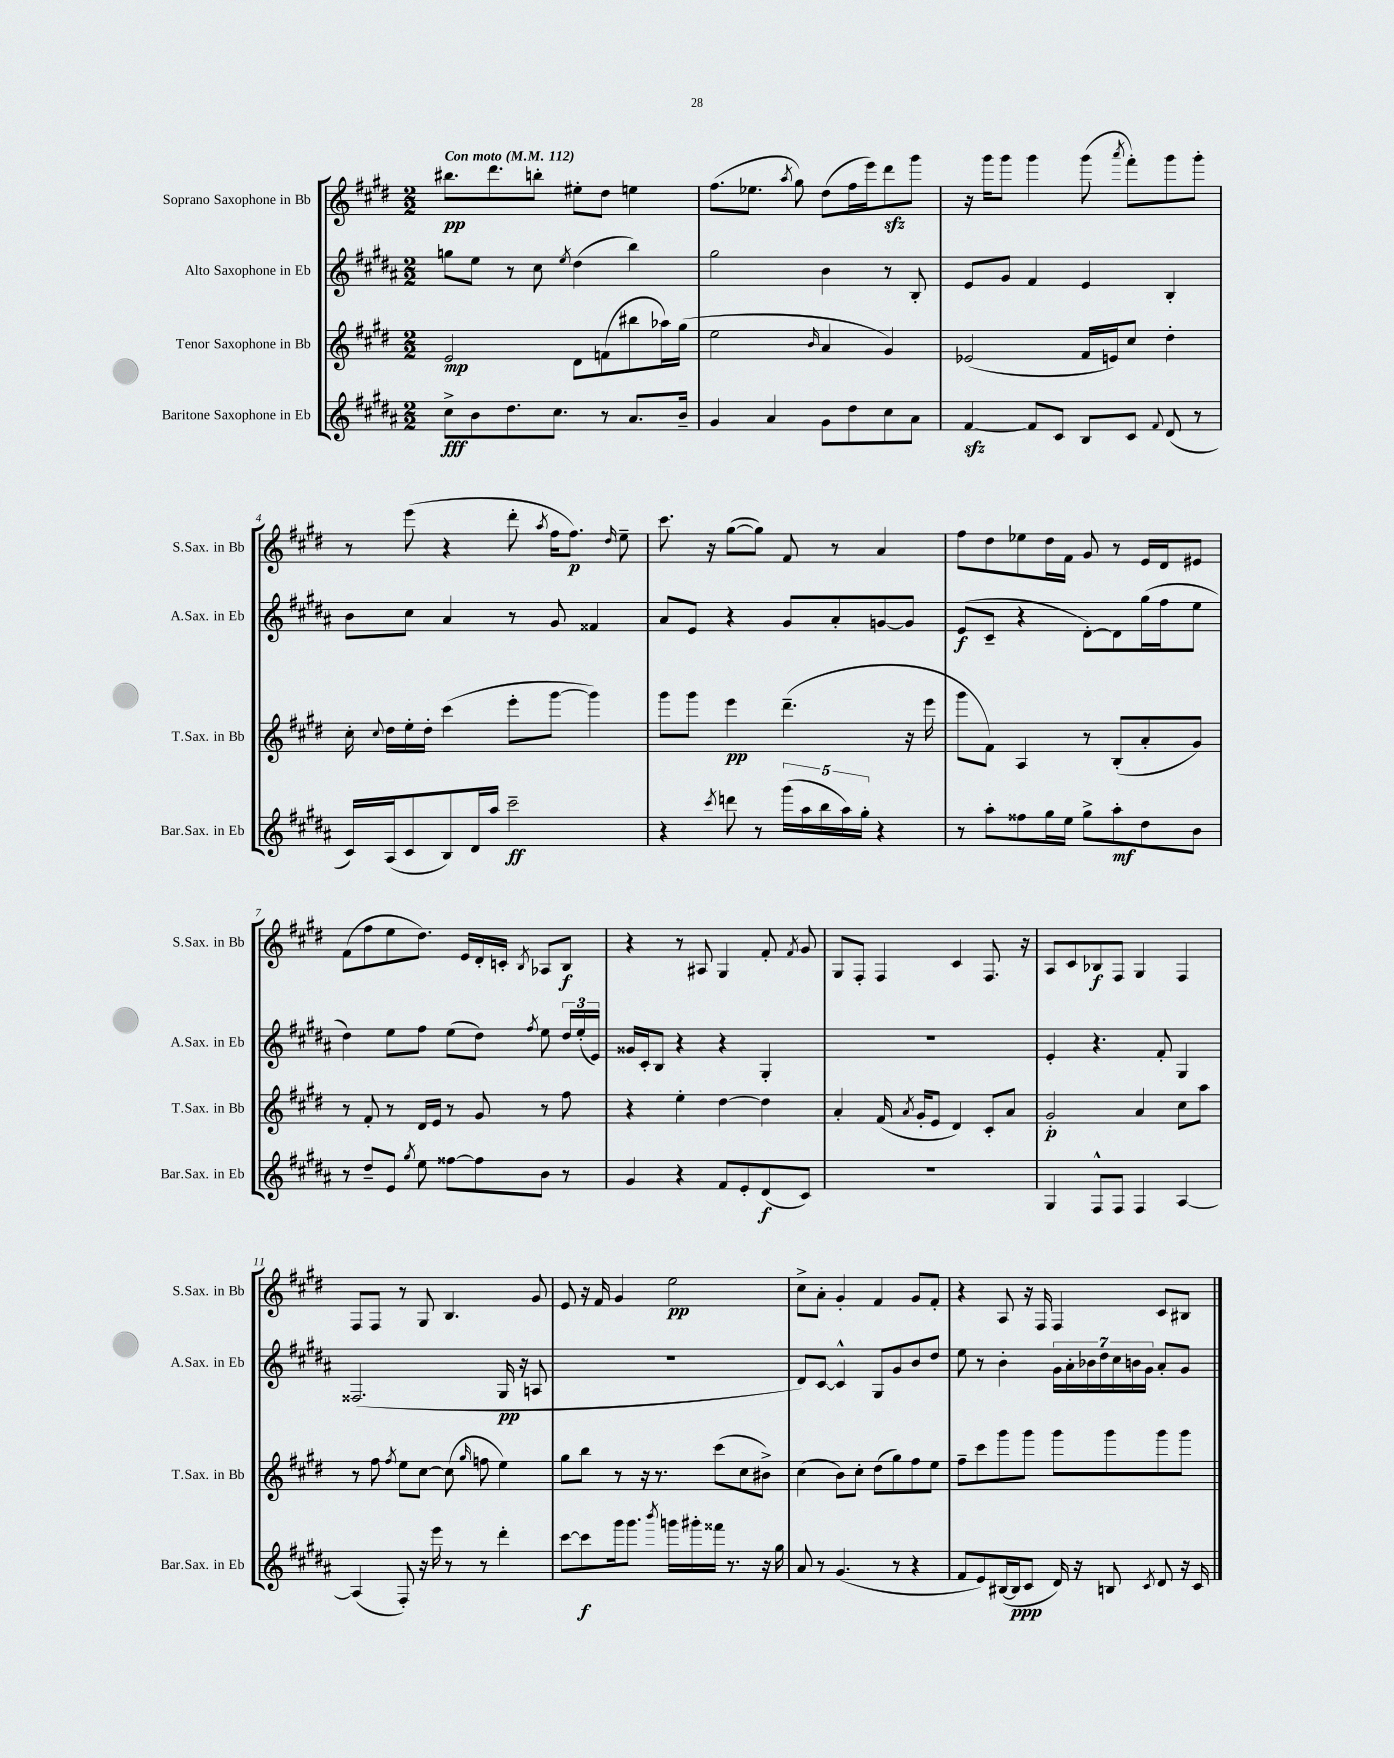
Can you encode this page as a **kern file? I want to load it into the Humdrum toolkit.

**kern	**dynam	**kern	**dynam	**kern	**dynam	**kern	**dynam
*part4	*part4	*part3	*part3	*part2	*part2	*part1	*part1
*staff4	*staff4	*staff3	*staff3	*staff2	*staff2	*staff1	*staff1
*I"Baritone Saxophone in Eb	*	*I"Tenor Saxophone in Bb	*	*I"Alto Saxophone in Eb	*	*I"Soprano Saxophone in Bb	*
*I'Bar.Sax. in Eb	*	*I'T.Sax. in Bb	*	*I'A.Sax. in Eb	*	*I'S.Sax. in Bb	*
*clefG2	*	*clefG2	*	*clefG2	*	*clefG2	*
*k[f#c#g#d#a#]	*	*k[f#c#g#d#]	*	*k[f#c#g#d#a#]	*	*k[f#c#g#d#]	*
*M2/2	*	*M2/2	*	*M2/2	*	*M2/2	*
*MM112	*	*MM112	*	*MM112	*	*MM112	*
=1	=1	=1	=1	=1	=1	=1	=1
!	!	!	!	!	!	!LO:TX:a:B:t=Con moto	!
8cc#^\L	fff	2e/	mp	8ggn\L	.	8.bb#X\L	pp
8b\	.	.	.	8ee\J	.	.	.
.	.	.	.	.	.	8.ddd#\	.
8.dd#\	.	.	.	8r	.	.	.
.	.	.	.	8cc#\	.	8bbn'\J	.
8.cc#\J	.	.	.	.	.	.	.
.	.	.	.	8qee/	.	.	.
.	.	8d#\L	.	(4dd#\	.	8ee#X'\L	.
8r	.	(8fn\	.	.	.	8dd#\J	.
8.a#/L	.	8bb#X\	.	4bb\)	.	4een\	.
.	.	16aa-X\L)	.	.	.	.	.
16b~/Jk	.	(16gg#\JJ	.	.	.	.	.
=2	=2	=2	=2	=2	=2	=2	=2
4g#/	.	2ee\	.	2gg#\	.	(8.ff#\L	.
.	.	.	.	.	.	8.ee-X\J	.
4a#/	.	.	.	.	.	.	.
.	.	.	.	.	.	8qaa/	.
.	.	.	.	.	.	8gg#\)	.
.	.	16qqb/	.	.	.	.	.
8g#\L	.	4a/	.	4b\	.	(8dd#\L	.
8dd#\	.	.	.	.	.	16ff#\L	.
.	.	.	.	.	.	16eee\J)	.
8cc#\	.	4g#/)	.	8r	.	8ddd#zz\	.
8a#\J	.	.	.	8B'/	.	8ggg#\J	.
=3	=3	=3	=3	=3	=3	=3	=3
[4f#zz/	.	(2e-X/	.	8e/L	.	16r	.
.	.	.	.	.	.	16ggg#\KL	.
.	.	.	.	8g#/J	.	8ggg#\J	.
8f#/L]	.	.	.	4f#/	.	4ggg#\	.
8c#/J	.	.	.	.	.	.	.
8B/L	.	16f#/LL	.	4e/	.	(8ggg#\	.
.	.	16en/J)	.	.	.	.	.
.	.	.	.	.	.	8qaaa/	.
8c#/J	.	8cc#/J	.	.	.	8fff#'\L)	.
8qqf#/	.	.	.	.	.	.	.
(8d#/	.	4dd#'\	.	4B'/	.	8ggg#\	.
8r	.	.	.	.	.	8ggg#'\J	.
!!LO:LB:g=z
=4	=4	=4	=4	=4	=4	=4	=4
16c#/LL)	.	16cc#'\	.	8b\L	.	8r	.
.	.	8qqcc#/	.	.	.	.	.
(16A#/J	.	16dd#\LL	.	.	.	.	.
8c#/	.	16ee'\	.	8cc#\J	.	(8eee\	.
.	.	16dd#'\JJ	.	.	.	.	.
8B/)	.	(4ccc#\	.	4a#/	.	4r	.
16d#/L	.	.	.	.	.	.	.
16aa#/JJ	.	.	.	.	.	.	.
2ccc#~\	ff	8eee'\L	.	8r	.	8ddd#'\	.
.	.	.	.	.	.	8qaa/	.
.	.	[8ggg#\J	.	8g#/	.	16ff#\KL	.
.	.	.	.	.	.	8.ff#\J)	p
.	.	4ggg#\])	.	4f##X/	.	.	.
.	.	.	.	.	.	16qqdd#/	.
.	.	.	.	.	.	8ee~\	.
=5	=5	=5	=5	=5	=5	=5	=5
4r	.	8ggg#\L	.	8a#/L	.	8.ccc#\	.
.	.	8ggg#\J	.	8e/J	.	.	.
.	.	.	.	.	.	16r	.
8qccc#/	.	.	.	.	.	.	.
8dddn\	.	4eee\	pp	4r	.	([8gg#\L	.
8r	.	.	.	.	.	8gg#\J])	.
(20ggg#\LL	.	(4.ddd#~\	.	8g#/L	.	8f#/	.
20aa#\	.	.	.	.	.	.	.
20bb\	.	.	.	.	.	.	.
.	.	.	.	8a#'/	.	8r	.
20aa#\)	.	.	.	.	.	.	.
20gg#'\JJ	.	.	.	.	.	.	.
4r	.	.	.	[8gn/	.	4a/	.
.	.	16r	.	8g/J]	.	.	.
.	.	16eee\	.	.	.	.	.
=6	=6	=6	=6	=6	=6	=6	=6
8r	.	8ggg#\L	.	(8e/L	f	8ff#\L	.
8aa#'\L	.	8f#\J)	.	8c#~/J	.	8dd#\	.
8ff##X\	.	4A/	.	4r	.	8ee-X\	.
16gg#\L	.	.	.	.	.	16dd#\L	.
16ee\JJ	.	.	.	.	.	16f#\JJ	.
8gg#^\L	.	8r	.	[8d#'\L)	.	8g#/	.
8aa#'\	mf	(8B'/L	.	8d#\]	.	8r	.
8dd#\	.	8a'/	.	(16gg#\L	.	16e/LL	.
.	.	.	.	16ff#\J	.	16d#/J	.
8b\J	.	8g#/J)	.	8ee\J	.	8e#X/J	.
!!LO:LB:g=z
=7	=7	=7	=7	=7	=7	=7	=7
8r	.	8r	.	4dd#\)	.	(8f#\L	.
8dd#~/L	.	8f#'/	.	.	.	8ff#\	.
8e/J	.	8r	.	8ee\L	.	8ee\	.
8qgg#/	.	.	.	.	.	.	.
8ee\	.	16d#/LL	.	8ff#\J	.	8.dd#\J)	.
.	.	16e/JJ	.	.	.	.	.
[8ff##X\L	.	8r	.	(8ee\L	.	.	.
.	.	.	.	.	.	16e/LL	.
8ff##\]	.	8g#/	.	8dd#\J)	.	16d#'/	.
.	.	.	.	.	.	16cn'/JJ	.
.	.	.	.	8qff#/	.	8qB/	.
8b\J	.	8r	.	8ee\	.	8A-X/L	.
8r	.	8ff#\	.	24dd#/LL	.	8B/J	f
.	.	.	.	(24ee'/	.	.	.
.	.	.	.	24e/JJ)	.	.	.
=8	=8	=8	=8	=8	=8	=8	=8
4g#/	.	4r	.	16g##X/LL	.	4r	.
.	.	.	.	16c#'/J	.	.	.
.	.	.	.	8B/J	.	.	.
4r	.	4ee'\	.	4r	.	8r	.
.	.	.	.	.	.	8A#X/	.
8f#/L	.	[4dd#\	.	4r	.	4G#/	.
8e'/	.	.	.	.	.	.	.
(8d#/	f	4dd#\]	.	4G#'/	.	8f#'/	.
.	.	.	.	.	.	8qf#/	.
8c#/J)	.	.	.	.	.	8g#/	.
=9	=9	=9	=9	=9	=9	=9	=9
1r	.	4a'/	.	1r	.	8G#/L	.
.	.	.	.	.	.	8F#'/J	.
.	.	(16f#/	.	.	.	4F#/	.
.	.	8qa/	.	.	.	.	.
.	.	16g#'/KL	.	.	.	.	.
.	.	8e/J	.	.	.	.	.
.	.	4d#/)	.	.	.	4c#/	.
.	.	8c#'/L	.	.	.	8.F#/	.
.	.	8a/J	.	.	.	.	.
.	.	.	.	.	.	16r	.
=10	=10	=10	=10	=10	=10	=10	=10
4G#/	.	2g#'/	p	4e'/	.	8A/L	.
.	.	.	.	.	.	8c#/	.
8F#^^/L	.	.	.	4.r	.	8B-X/	f
8F#/J	.	.	.	.	.	8F#/J	.
4F#/	.	4a/	.	.	.	4G#/	.
.	.	.	.	8f#'/	.	.	.
[4A#/	.	8cc#\L	.	4G#/	.	4F#/	.
.	.	8aa\J	.	.	.	.	.
!!LO:LB:g=z
=11	=11	=11	=11	=11	=11	=11	=11
(4A#/]	.	8r	.	(2.F##X/	.	8F#/L	.
.	.	8ff#\	.	.	.	8F#/J	.
.	.	8qff#/	.	.	.	.	.
8F#'/)	.	8ee\L	.	.	.	8r	.
16r	.	[8cc#\J	.	.	.	8G#/	.
16eee\	.	.	.	.	.	.	.
8r	.	(8cc#\]	.	.	.	4.B/	.
.	.	16qqgg#/	.	.	.	.	.
8r	.	8ffn\	.	.	.	.	.
4ddd#'\	.	4ee\)	.	16G#/	pp	.	.
.	.	.	.	16r	.	.	.
.	.	.	.	8An/	.	8g#/	.
=12	=12	=12	=12	=12	=12	=12	=12
[8ccc#\L	.	8gg#\L	.	1r	.	8e/	.
8ccc#\]	f	8bb\J	.	.	.	16r	.
.	.	.	.	.	.	16f#/	.
16ggg#\k	.	8r	.	.	.	4g#/	.
8.ggg#\J	.	.	.	.	.	.	.
.	.	16r	.	.	.	.	.
.	.	8.r	.	.	.	.	.
8qbbb/	.	.	.	.	.	.	.
16gggn\LL	.	.	.	.	.	2ee\	pp
16ggg#X'\	.	.	.	.	.	.	.
16fff##X\JJ	.	(8ccc#\L	.	.	.	.	.
8.r	.	.	.	.	.	.	.
.	.	8cc#\	.	.	.	.	.
16r	.	8b#X^\J)	.	.	.	.	.
16gg#\	.	.	.	.	.	.	.
=13	=13	=13	=13	=13	=13	=13	=13
8a#/	.	(4cc#\	.	8d#/L)	.	8cc#^\L	.
8r	.	.	.	[8c#/J	.	8a'\J	.
(4.g#/	.	8b\L)	.	4c#^^/]	.	4g#'/	.
.	.	8cc#'\J	.	.	.	.	.
.	.	(8dd#\L	.	8G#/L	.	4f#/	.
8r	.	8gg#\)	.	8g#/	.	.	.
4r	.	8ff#\	.	8b/	.	8g#/L	.
.	.	8ee\J	.	8dd#/J	.	8f#'/J	.
=14	=14	=14	=14	=14	=14	=14	=14
8f#/L	.	8ff#~\L	.	8ee\	.	4r	.
8e/)	.	8ccc#\	.	8r	.	.	.
([16B#X/L	.	8ggg#\	.	4b'\	.	8A/	.
16B#/J]	ppp	.	.	.	.	.	.
8c#/J	.	8ggg#\J	.	.	.	16r	.
.	.	.	.	.	.	16F#/	.
16d#/)	.	8ggg#\L	.	28g#\LL	.	4F#/	.
.	.	.	.	28a#'\	.	.	.
16r	.	.	.	.	.	.	.
.	.	.	.	28b-X\	.	.	.
.	.	.	.	28dd#\	.	.	.
8Bn/	.	8ggg#\	.	.	.	.	.
.	.	.	.	28cc#\	.	.	.
.	.	.	.	28bn\	.	.	.
.	.	.	.	28g#\JJ	.	.	.
8qc#/	.	.	.	.	.	.	.
8d#/	.	8ggg#\	.	8a#'/L	.	8c#/L	.
16r	.	8ggg#\J	.	8g#/J	.	8B#X/J	.
16c#/	.	.	.	.	.	.	.
==	==	==	==	==	==	==	==
*-	*-	*-	*-	*-	*-	*-	*-
